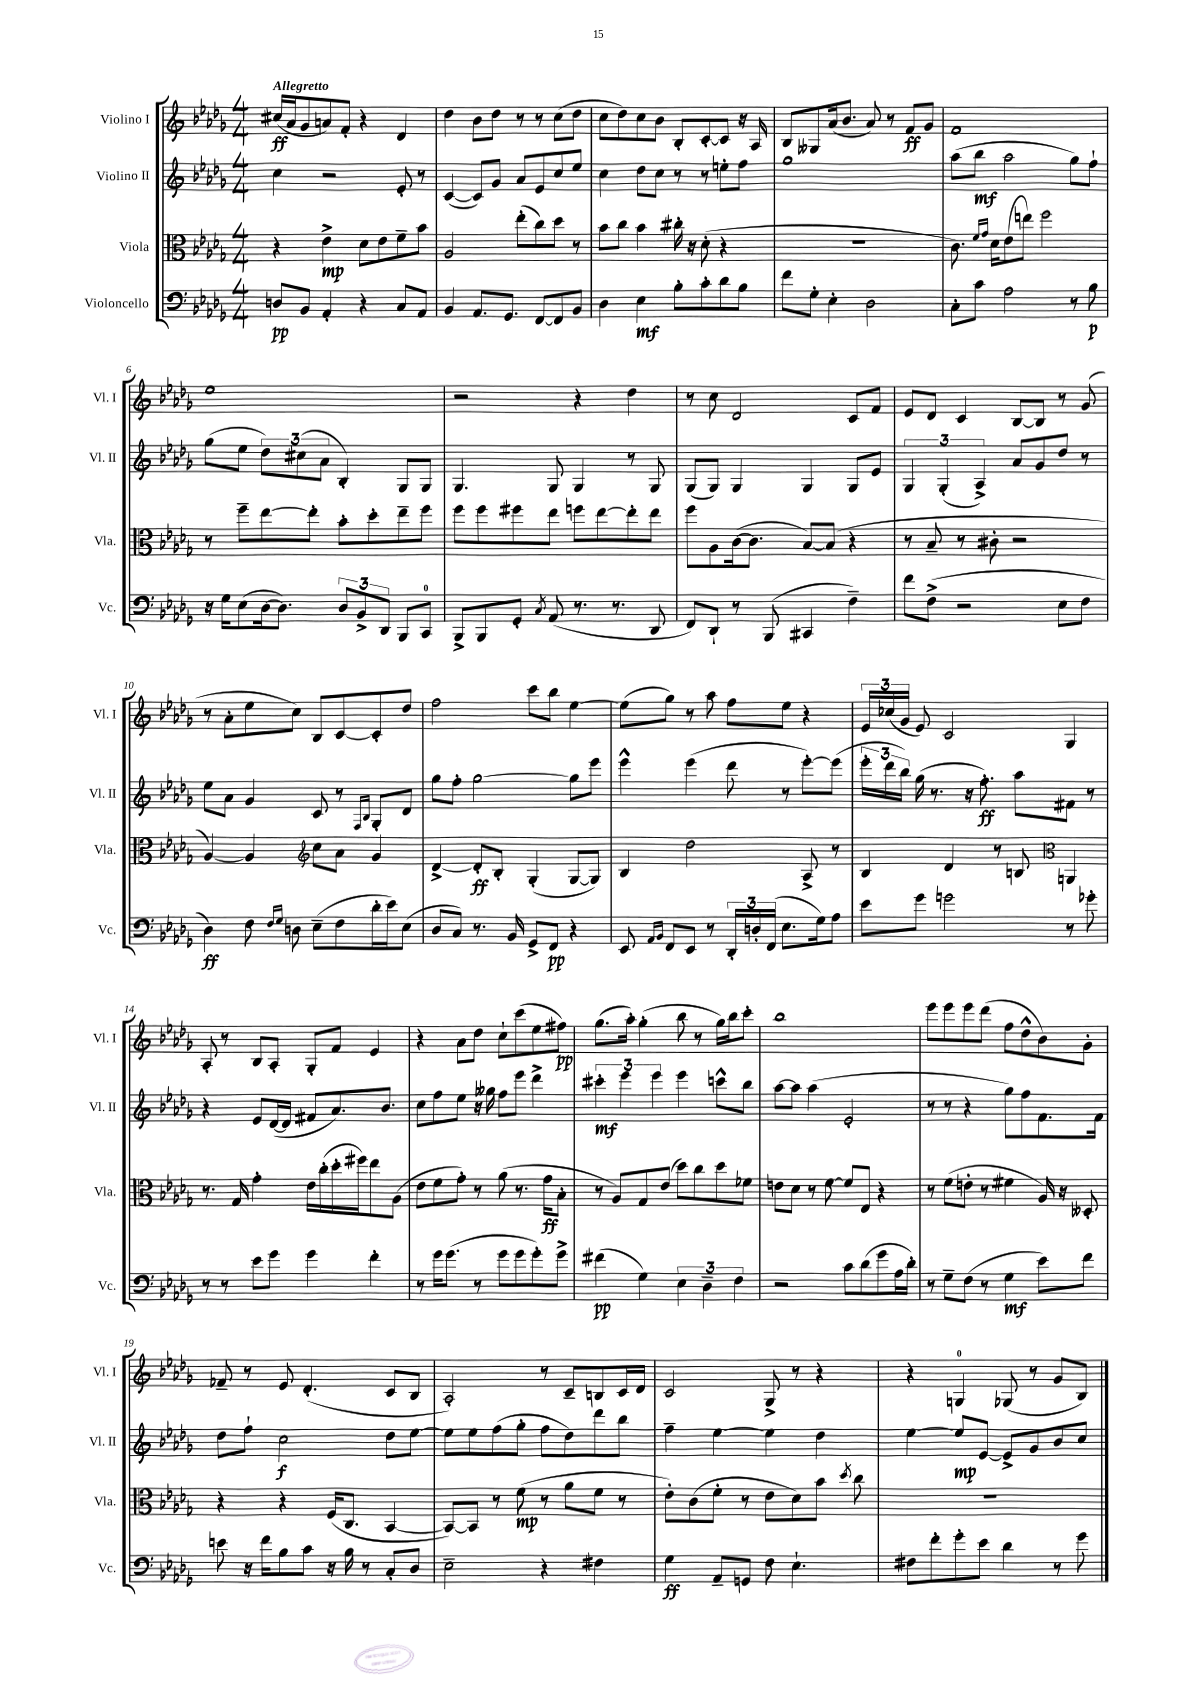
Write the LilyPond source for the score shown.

<<
\new StaffGroup <<
\new Staff = "s0" \with { instrumentName = "Violino I" shortInstrumentName = "Vl. I" } {
    \clef treble \key des \major \numericTimeSignature \time 4/4 \tempo "Allegretto"
    \autoBeamOff cis''16[\ff( aes'16 ges'8 a'8) f'8]-. r4 des'4 |
    des''4 bes'8[ des''8] r8 r8 c''8[( des''8] |
    c''8[ des''8) c''8 bes'8] bes8[-. c'8~-. c'8] r16 aes16 |
    bes8[ geses8 aes'16( bes'8.] aes'8) r8 f'8[\ff ges'8] |
    f'1 |
    ees''1 |
    r2 r4 des''4 |
    r8 c''8 des'2 c'8[ f'8] |
    ees'8[ des'8] c'4 bes8[~ bes8] r8 ges'8( |
    r8 aes'8[-. ees''8 c''8]) bes8[ c'8~ c'8-. des''8] |
    f''2 c'''8[ bes''8] ees''4~ |
    ees''8[( ges''8]) r8 aes''8 f''8[ ees''8] r4 |
    \tuplet 3/2 { ees'16[ ces''16( ges'16] } ees'8) c'2 ges4 |
    aes8-. r8 bes8[ aes8]-. ges8[-. f'8] ees'4 |
    r4 aes'8[ des''8] c''8[-! c'''8( ees''8 fis''8]\pp) |
    ges''8.[( aes''16]-.) ges''4-.( bes''8 r8 ges''16[) bes''16 c'''8]-. |
    bes''1 |
    ees'''8[ ees'''8 ees'''8 des'''8]( f''8[ des''8-^ bes'8) ges'8]-. |
    fes'8-- r8 ees'8 des'4.-.( c'8[ bes8] |
    aes2-.) r8 c'8[-- b8 c'16 des'16] |
    c'2 ges8-> r8 r4 |
    r4 g4-0 ges8( r8 ges'8[ bes8]) \bar "|." |
}
\new Staff = "s1" \with { instrumentName = "Violino II" shortInstrumentName = "Vl. II" } {
    \clef treble \key des \major \numericTimeSignature \time 4/4
    \autoBeamOff c''4 r2 ees'8-. r8 |
    c'4~( c'8[) ges'8] aes'8[ ees'8 c''8 ees''8] |
    c''4 des''8[ c''8] r8 r8 e''8[-. f''8] |
    ges''1 |
    aes''8[( bes''8]\mf aes''2 ges''8[) f''8]-! |
    ges''8[( ees''8] \tuplet 3/2 { des''8[) cis''8( aes'8] } bes4-.) ges8[ ges8] |
    ges4. ges8 ges4 r8 ges8 |
    ges8[( ges8]) ges4 ges4 ges8[ ees'8] |
    \tuplet 3/2 { ges4 ges4-.( aes4->) } aes'8[ ges'8 des''8] r8 |
    ees''8[ aes'8] ges'4 c'8 r8 \grace { f16[ bes16] } ges8[-. des'8] |
    ges''8[ f''8]-. ges''2~ ges''8[ ees'''8] |
    ees'''4-^ ees'''4( des'''8 r8 ees'''8[~-.) ees'''8]( |
    \tuplet 3/2 { ees'''16[-. des'''16 bes''16]) } ges''16( r8. r16 f''8.-.\ff) aes''8[ fis'8] r8 |
    r4 ees'8[ des'16~( des'16] fis'8[ aes'8.) bes'8.] |
    c''8[ f''8 ees''8] r16 geses''16 f''8[ ees'''8] des'''4-> |
    \tuplet 3/2 { cis'''4-.\mf ees'''4 ees'''4 } ees'''4 c'''8[-^ bes''8] |
    aes''8[~ aes''8] aes''4( ees'2-. |
    r8 r8 r4 ges''8[) f''8 f'8. f'16] |
    des''8[ f''8]-! c''2\f des''8[ ees''8]~ |
    ees''8[ ees''8 f''8( ges''8]-. f''8[ des''8) des'''8 bes''8] |
    f''4-- ees''4~ ees''4 des''4 |
    ees''4~ ees''8[\mp ees'8]~ ees'8[-> ges'8 bes'8 c''8] \bar "|." |
}
\new Staff = "s2" \with { instrumentName = "Viola" shortInstrumentName = "Vla." } {
    \clef alto \key des \major \numericTimeSignature \time 4/4
    \autoBeamOff r4 ees'4->\mp des'8[ ees'8 f'8-- bes'8] |
    aes2 ees''8[-.( c''8) des''8] r8 |
    bes'8[ c''8] bes'4 cis''16-. r16 des'8-.( r4 |
    R1 |
    c'8.) \grace { f'16[ ges'16] } des'16[ ees'8( e''8]) f''2 |
    r8 f''8[-- ees''8~ ees''8]-. bes'8[-. des''8-. ees''8-- f''8] |
    f''8[ f''8 fis''8 ees''8] f''8[ ees''8~ ees''8-. ees''8] |
    f''8[ aes8 c'16~( c'8.] bes8[~) bes8]( r4 |
    r8 bes8-- r8 cis'8-. r2 |
    aes4~) aes4 \clef treble c''8[ aes'8] ges'4 |
    des'4~-> des'8[-.\ff bes8]-. ges4-.( ges8[~ ges8]) |
    bes4 des''2 aes8-> r8 |
    bes4 des'4 r8 b8 \clef alto a,4 |
    r8. ges16 ges'4-. ees'16[ c''16-.( des''16-. fis''16) ees''8 aes8]( |
    ees'8[ f'8 ges'8]-.) r8 aes'8( r8. ges'16[\ff bes8]-. |
    r8 aes8[) ges8 ees'8]( des''8[) c''8 des''8 fes'8] |
    e'8[ des'8] r8 f'8~ f'8[ ees8] r4 |
    r8 f'8[( e'8]-. r8 fis'4 aes16) r16 deses8-. |
    r4 r4 f16[( c8.] bes,4~ |
    bes,8[~) bes,8] r8 f'8\mp( r8 aes'8[ f'8] r8 |
    ees'8[-.) c'8( f'8]-. r8 ees'8[ des'8) bes'8] \acciaccatura { des''8 } c''8 |
    R1 \bar "|." |
}
\new Staff = "s3" \with { instrumentName = "Violoncello" shortInstrumentName = "Vc." } {
    \clef bass \key des \major \numericTimeSignature \time 4/4
    \autoBeamOff d8[\pp bes,8] aes,4-. r4 c8[ aes,8] |
    bes,4 aes,8.[ ges,8.] f,8[~ f,8 bes,8] |
    des4 ees4\mf bes8[-. c'8-. des'8 bes8] |
    f'8[ ges8]-. ees4-. des2 |
    c8[-. c'8] aes2 r8 bes8\p |
    r16 ges16[ ees8( des16~ des8.]) \tuplet 3/2 { des8[ bes,8-> des,8] } bes,,8[ c,8]-0 |
    bes,,8[-> bes,,8 ges,8]-. \acciaccatura { c8 } aes,8( r8. r8. des,8 |
    f,8[) des,8]-! r8 bes,,8( cis,4 f4--) |
    f'8[ f8]->( r2 ees8[ f8] |
    des4\ff) f8 \grace { f16[ ges16] } d8 ees8[--( f8 des'16-. ees'16) ees8]( |
    des8[ c8]) r8. bes,16 ges,8[-> f,8]\pp r4 |
    ees,8 \grace { aes,16[ bes,16] } f,8[ ees,8] r8 \tuplet 3/2 { des,16[-. d16-. f,16]( } ees8.[ ges16) aes8] |
    ees'8[ ges'8] g'2 r8 ges'8-. |
    r8 r8 ees'8[ ges'8] ges'4 f'4-. |
    r8 ges'16[ ges'8.]( r8 ges'8[ ges'8 ges'8-.) ges'8]-> |
    fis'4\pp( ges4) \tuplet 3/2 { ees4 des4-- f4 } |
    r2 c'8[ des'8( ges'8 aes16 des'16]-.) |
    r8 ges8[-- f8]( r8 ges4\mf ees'8[) f'8] |
    e'8 r16 f'16[ bes8 c'8] r16 bes16 r8 c8[-. des8] |
    ees2-- r4 fis4 |
    ges4\ff aes,8[-- g,8] f8 ees4.-! |
    fis8[ f'8-. ges'8-. ees'8] des'4 r8 ges'8 \bar "|." |
}
>>
>>
